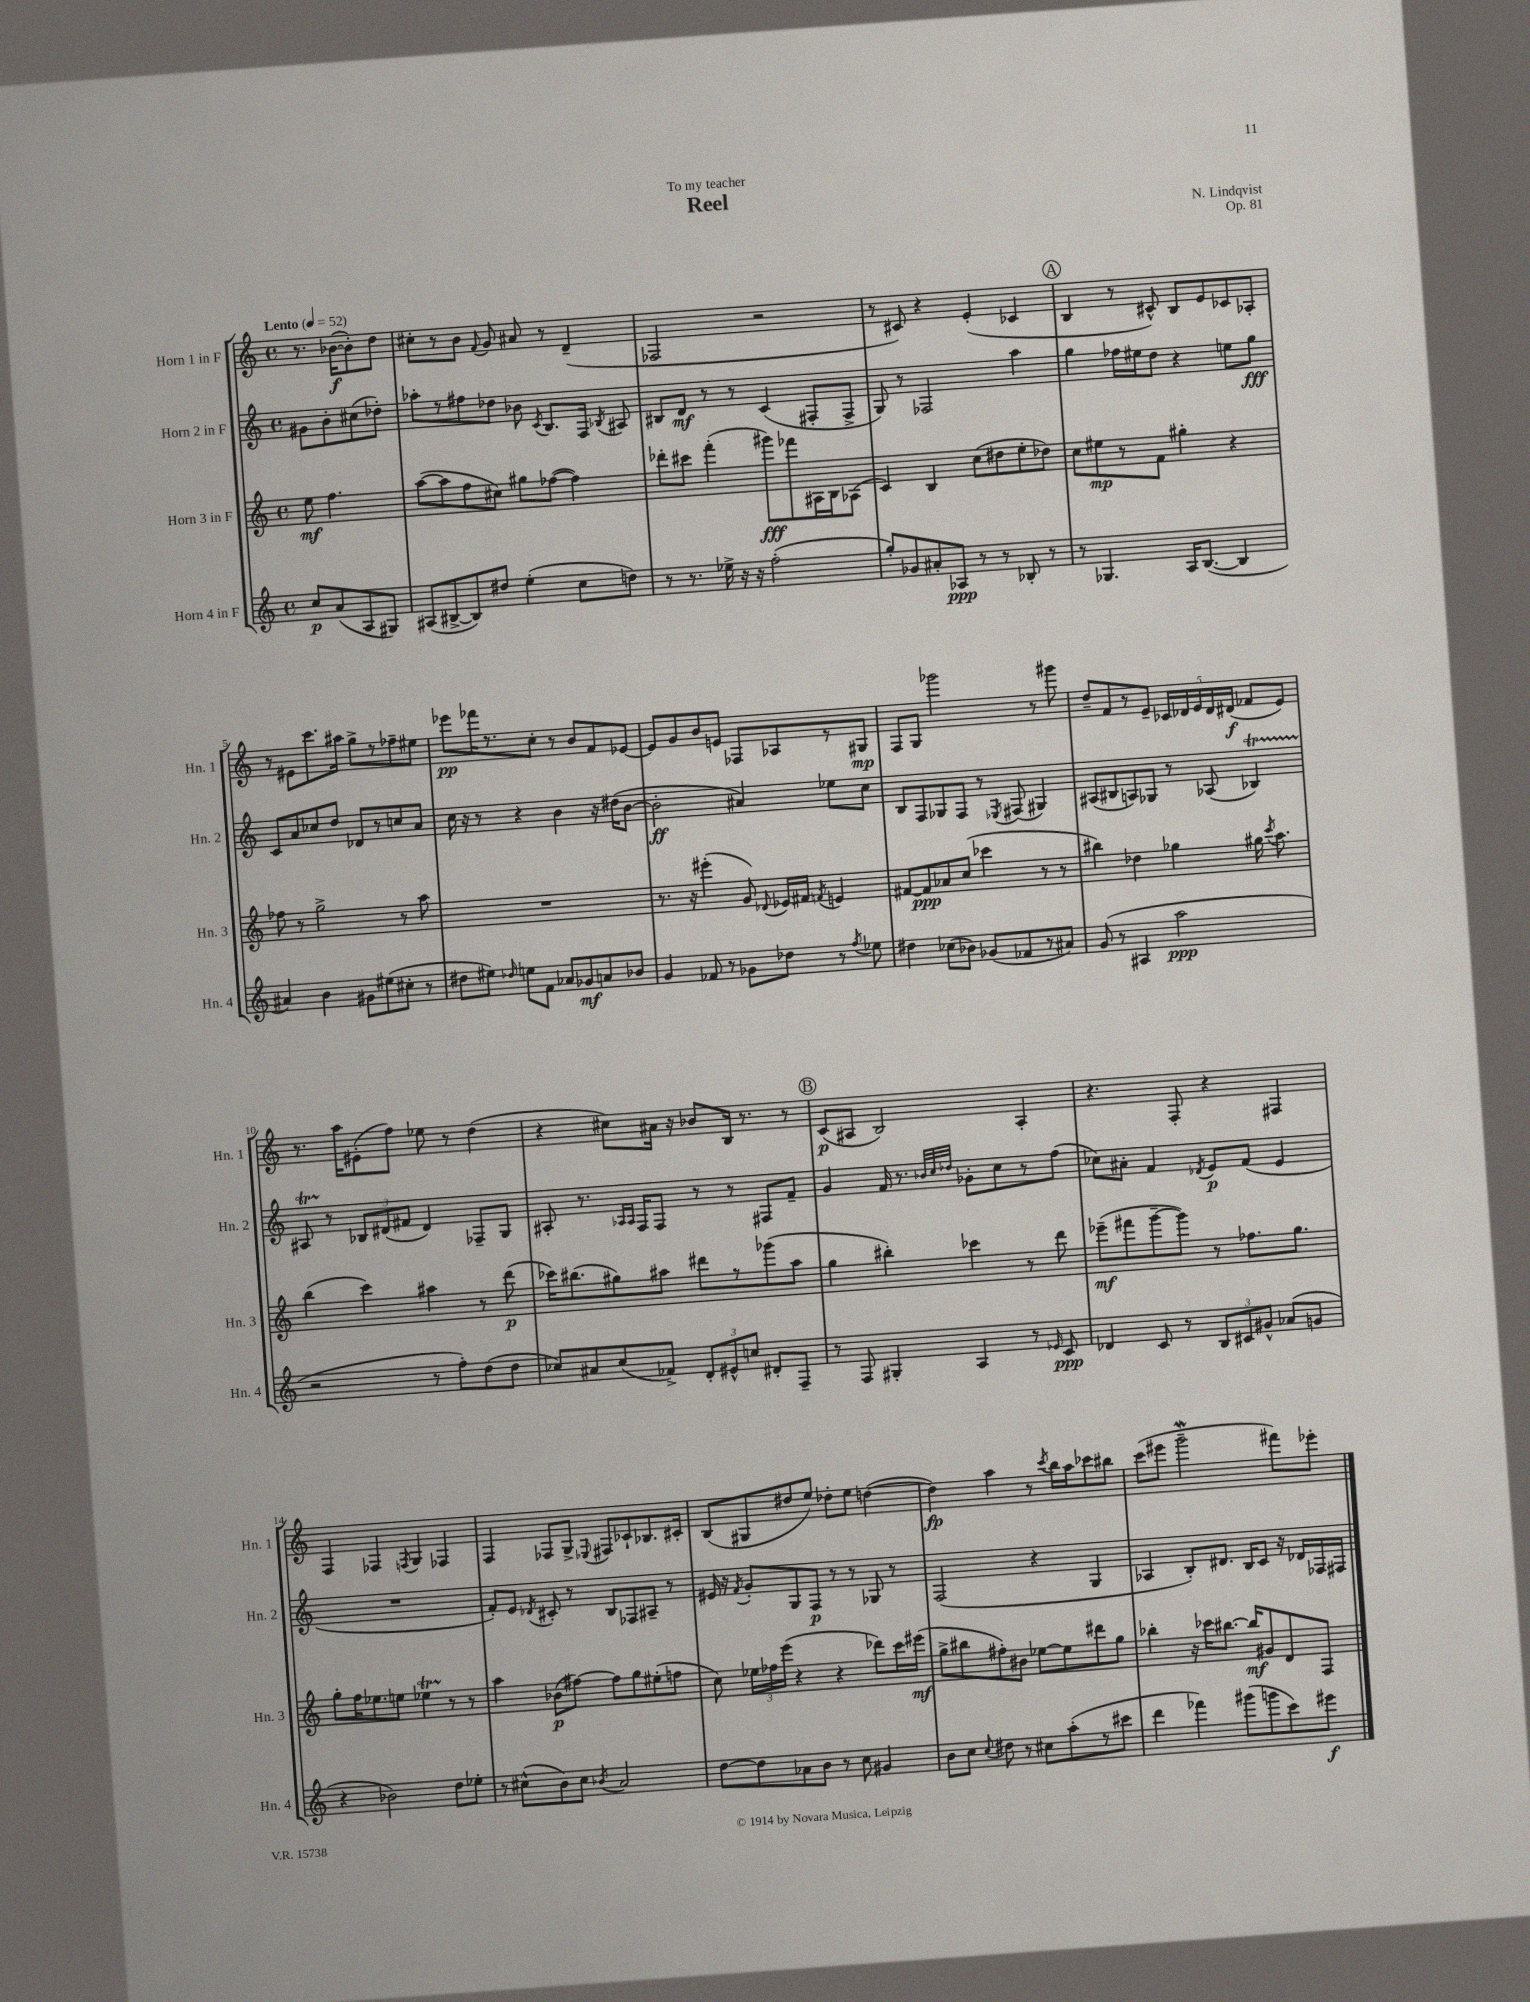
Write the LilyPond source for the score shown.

\header { title = "Reel" composer = "N. Lindqvist" dedication = "To my teacher" opus = "Op. 81" }
<<
\new StaffGroup <<
\new Staff = "s0" \with { instrumentName = "Horn 1 in F" shortInstrumentName = "Hn. 1" } {
    \clef treble \key c \major \defaultTimeSignature \time 4/4 \partial 2 \tempo "Lento" 4 = 52
    \autoBeamOff r8. bes'16[~\f( bes'8-.) d''8] |
    cis''8[-. r8 b'8] \appoggiatura { f'8 } g'8 ais'8 r8 d'4--( |
    fes2 r2 |
    r8 cis'8) r4 e'4-.( ces'4 |
    \mark \markup { \circle "A" } b4 r8 cis'8-^) b8[ e'8 ces'8 aes8]-. |
    r8 eis'8[ c'''8. ais''16] g''8[-> r8 fes''8-- eis''8] |
    ees'''8[\pp fes'''16 r8. c''8]-. r8 b'8[ f'8 ees'8]~ |
    ees'8[ g'8 b'8 e'8] fes8[ aes8 r8 gis8]\mp |
    f8[ g8] ges'''2 r8 gis'''8 |
    d''8[-- f'8 r8 e'8]-- \tuplet 5/4 { ces'16[ des'16 e'16 des'16 dis'16]\f( } fes'8[ e'8]) |
    r8. a''16[ eis'8-.( f''8]) ees''8 r8 d''4( |
    r4 cis''8[) ais'16] r16 bes'8[ b16] r8. r8 |
    \mark \markup { \circle "B" } c'8[\p( ais8] b2) ais4-. |
    r4. f8-. r4 fis4 |
    f4 fes4 \acciaccatura { f8 } g4 fes4 |
    f4 fes8[ g8]-> \appoggiatura { ees8 } fis8[ ces'8-! bes8. cis'16]-. |
    b8[( gis8 dis''8 e''8]) des''8[-. e''8] d''4~( |
    d''4\fp) a''4 r8 \acciaccatura { c'''8 } b''16[ a''16 ces'''8 bis''8] |
    c'''8[( eis'''8] g'''2--\mordent fis'''8[) ees'''8]-. \bar "|." |
}
\new Staff = "s1" \with { instrumentName = "Horn 2 in F" shortInstrumentName = "Hn. 2" } {
    \clef treble \key c \major \defaultTimeSignature \time 4/4 \partial 2
    \autoBeamOff gis'8[ b'8-. cis''8( des''8]-.) |
    aes''8[-. r8 fis''8 des''8] bes'8 \acciaccatura { c'8 } b8.[ f16] \acciaccatura { bes8 } ais8 |
    bis8[ d'8]\mf r8 r8 c'4( fis8[-. fis8]-> |
    g8) r8 fes2 a''4 |
    \mark \markup { \circle "A" } g''4 fes''16[ eis''16 d''8] r4 e''8[ g''8]\fff |
    c'8[ a'8 ces''8 d''8] des'8[ r8 c''8 a'8] |
    c''16 r16 r8 r4 b'4 r16 dis''16[( b'8]~ |
    b'2-.\ff ais'4) ees''8[ c''8] |
    b8[ f8 ges8 f8] r8 \acciaccatura { ees8 } fis8( gis4) |
    ais8[( bis8 a8) ges8] r8 aes8( bes4\startTrillSpan) |
    ais8 r8\stopTrillSpan \tuplet 3/2 { bes8[ dis'8( fis'8] } dis'4) fes8[-- g8] |
    ais8-. r8. \grace { aes16[ aes16] } f16[ f8] r8 r8 fis8[ f'8]-- |
    \mark \markup { \circle "B" } g'4 f'16 r8. \grace { bes'32[ c''32 des''32] } ges'8[-. c''8 r8 f''8]( |
    ces''8[) ais'8]-. f'4 \acciaccatura { des'8 } e'8[\p f'8]( e'4 |
    R1 |
    f'8[-.) e'8] \acciaccatura { des'8 } cis'8-. r8 b8[ fes8 ais8]-- r8 |
    eis'16 r16 \acciaccatura { f'8 } g'8[-. g8 f8]\p r8 r8 ges8 r8 |
    f2( r4 g4 |
    aes4 b8[-.) dis'8.] b16[ c'8] r16 des'16[ fes16 fis16] \bar "|." |
}
\new Staff = "s2" \with { instrumentName = "Horn 3 in F" shortInstrumentName = "Hn. 3" } {
    \clef treble \key c \major \defaultTimeSignature \time 4/4 \partial 2
    \autoBeamOff e''8\mf f''4. |
    a''8[~( a''8 f''8 cis''8]) gis''8[ fes''8]~( fes''4) |
    des'''8[-. cis'''8] f'''4-.( gis'''8[\fff) fes'''8 ais16 b16 aes8]( |
    c'4) b4 c''8[( dis''8 e''8-. des''8]) |
    \mark \markup { \circle "A" } c''8[ eis''8\mp r8 f'8] gis''4-. r4 |
    fes''8 r8 g''2-> r8 a''8 |
    R1 |
    r8. r16 eis'''4-.( g'8) \appoggiatura { des'8 } ees'16[ fis'16] \acciaccatura { f'8 } e'4 |
    fis'8[~ fis'8\ppp aes'8 c''8]( ces'''4 r8 r8 |
    bis''4) des''4 ges''4 gis''16 \acciaccatura { c'''8 } a''8. |
    b''4( c'''4) ais''4 r8 d'''8\p( |
    ces'''16[) bis''8.( gis''8) ais''8] dis'''8[ r8 ges'''8( ais''8] |
    \mark \markup { \circle "B" } g''4 bis''4-.) ces'''4 r8 d'''8 |
    ees'''8[--\mf( fis'''8 g'''8~-- g'''8]) r8 fes''8.[ g''8.] |
    g''8[-. f''16 ees''8. e''8] ees''4\startTrillSpan r8\stopTrillSpan r8 |
    a''4 bes'8[\p( fis''8]~) fis''8[ g''8 eis''8-.( f''8] |
    c''8) \tuplet 3/2 { ees''16[ fes''16 e'''16]( } r4 r4 des'''8[) c'''16 eis'''16]\mf( |
    g''8[-> bis''8 fis''8-.) bis'8] ees''8[~ ees''8 dis'''8 g''8] |
    bes''4-. r16 ces'''16[ bis''8.]~ bis''16[\mf gis'8 d'8 f8] \bar "|." |
}
\new Staff = "s3" \with { instrumentName = "Horn 4 in F" shortInstrumentName = "Hn. 4" } {
    \clef treble \key c \major \defaultTimeSignature \time 4/4 \partial 2
    \autoBeamOff c''8[\p a'8( a8 gis8]) |
    ais8[( bis8~-> bis8) dis''8] e''4-.( c''8[ d''8]) |
    r8 r8. ees''16-> r16 r16 f''2-.( |
    g''8[-.) ges'8 ais'8-. aes8]\ppp r8 r8 bes8-. r8 |
    \mark \markup { \circle "A" } r8 ges4. a16[ b8.]~( b4 |
    ais'4) b'4 gis'8[ eis''8( cis''8]-. r8 |
    dis''8[ eis''8]) \grace { des''16 } e''8[ f'8] aes'8[ ges'8\mf a'8 bes'8] |
    g'4 fes'8 r8 ges'8[ des''8] r8 \acciaccatura { f''8 } ees''8 |
    dis''4 ces''8[( bes'8]) ges'8[( fes'8 r8 ais'8]) |
    g'8( r8 ais4 a''2\ppp |
    r2 r8 f''8[-.) d''8( d''8] |
    ces''8[) ais'8 ces''8( fes'8]->) \tuplet 3/2 { d'8[-. eis'8-^ c''8] } dis'8[-. f8]-- |
    \mark \markup { \circle "B" } r8 f8 gis4-. a4 r8 \grace { ees'16 } c'8\ppp |
    des'4 c'8 r8 \tuplet 3/2 { b8[ cis'8 gis'8]-^ } aes'8[( g'8] |
    r4 bes'2) d''8[ ees''8]-. |
    r8 cis''8[-^( b'8) cis''8] \acciaccatura { bes'8 } a'2 |
    d''8[~ d''8 aes'8 b'8] r8 c''8 gis'4 |
    b'8[ c''8] \appoggiatura { c''8 } dis''8 r8 cis''8[ a''8-.( r8 cis'''8] |
    d'''4 fes'''4) gis'''8[( g'''8 c'''8) eis'''8]\f \bar "|." |
}
>>
>>
